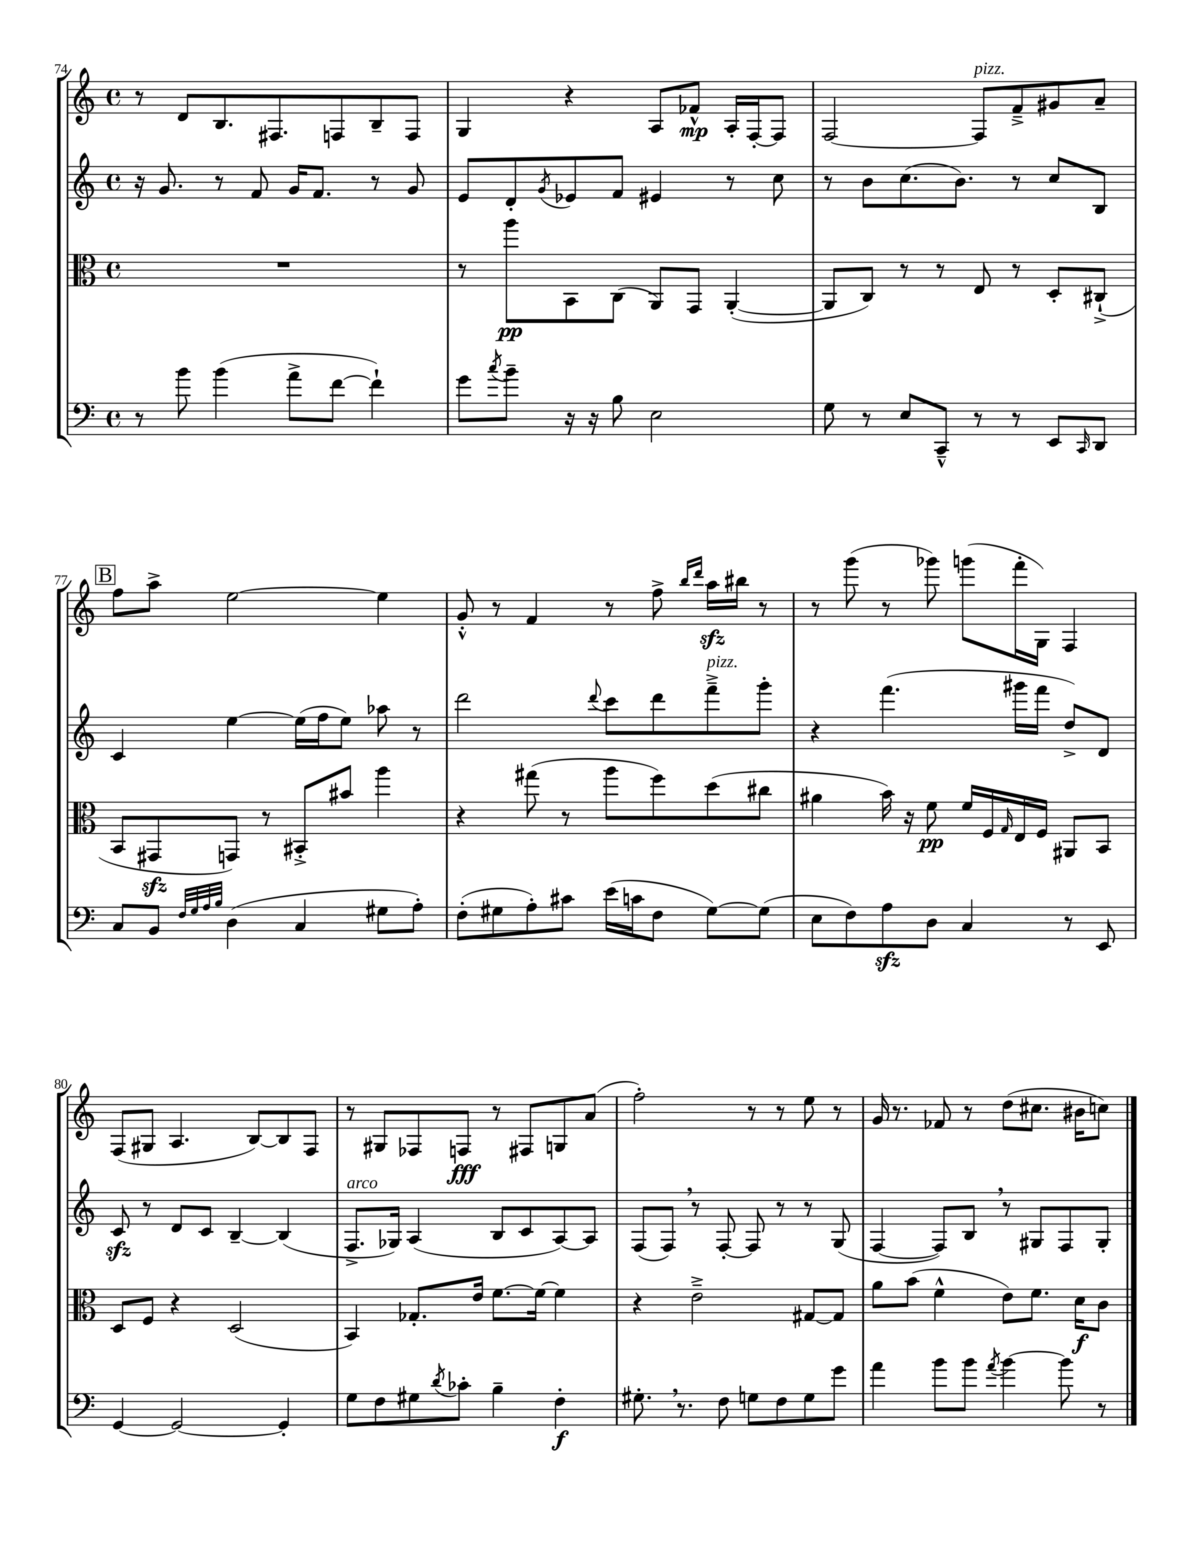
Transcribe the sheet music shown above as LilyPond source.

<<
\new StaffGroup <<
\new Staff = "s0" {
    \clef treble \key c \major \defaultTimeSignature \time 4/4
    r8 d'8 b8. fis8. f8 b8-- f8 |
    g4 r4 a8 fes'8-^\mp a16-. f16~-. f8 |
    f2~ f8^\markup { \italic "pizz." } f'8---> gis'8 a'8-- |
    \mark \markup { \box "B" } f''8 a''8-> e''2~ e''4 |
    g'8-.-^ r8 f'4 r8 f''8-> \grace { b''16 d'''16 } a''16\sfz bis''16 r8 |
    r8 g'''8( r8 ges'''8) g'''8( f'''16-. g16) f4 |
    f8( gis8 a4. b8~) b8 f8 |
    r8 gis8 fes8 f8\fff r8 fis8 g8 a'8( |
    f''2-.) r8 r8 e''8 r8 |
    g'16 r8. fes'8 r8 d''8( cis''8. bis'16 c''8) \bar "|." |
}
\new Staff = "s1" {
    \clef treble \key c \major \defaultTimeSignature \time 4/4
    r16 g'8. r8 f'8 g'16 f'8. r8 g'8 |
    e'8 d'8-. \acciaccatura { g'8 } ees'8 f'8 eis'4 r8 c''8 |
    r8 b'8 c''8.( b'8.) r8 c''8 b8 |
    \mark \markup { \box "B" } c'4 e''4~ e''16( f''16 e''8) aes''8 r8 |
    d'''2 \appoggiatura { d'''8 } c'''8 d'''8 f'''8--->^\markup { \italic "pizz." } g'''8-. |
    r4 f'''4.( gis'''16 f'''16 d''8->) d'8 |
    c'8\sfz r8 d'8 c'8 b4~-- b4( |
    f8.->^\markup { \italic "arco" } ges16) a4( b8 c'8 a8~) a8 |
    f8( f8) \breathe r8 f8~-. f8 r8 r8 g8( |
    f4~ f8) b8 \breathe r8 gis8 f8 gis8-. \bar "|." |
}
\new Staff = "s2" {
    \clef alto \key c \major \defaultTimeSignature \time 4/4
    R1 |
    r8 a''8\pp b,8 c8( a,8) g,8 a,4~-.( |
    a,8 c8) r8 r8 e8 r8 d8-. cis8-!->( |
    \mark \markup { \box "B" } b,8 gis,8\sfz g,8) r8 bis,8-.-> bis'8 a''4 |
    r4 gis''8( r8 a''8 f''8) d''8( cis''8 |
    ais'4 b'16) r16 f'8\pp f'16 f16 \grace { g16 } e16 f16 ais,8 b,8 |
    d8 f8 r4 d2( |
    b,4) ges8.-. e'16 f'8.~ f'16~ f'4 |
    r4 e'2---> gis8~ gis8 |
    a'8 b'8( f'4-^ e'8) f'8. d'16\f c'8 \bar "|." |
}
\new Staff = "s3" {
    \clef bass \key c \major \defaultTimeSignature \time 4/4
    r8 b'8 b'4( a'8-> f'8~ f'4-!) |
    g'8 \acciaccatura { c''8 } b'8-- r16 r16 b8 e2 |
    g8 r8 e8 c,8---^ r8 r8 e,8 \grace { c,16 } d,8 |
    \mark \markup { \box "B" } c8 b,8 \grace { f32 g32 a32 b32 } d4( c4 gis8 a8-.) |
    f8-.( gis8 a8-.) cis'8 e'16( c'16 f8 gis8~) gis8( |
    e8 f8) a8\sfz d8 c4 r8 e,8 |
    g,4~ g,2~ g,4-. |
    g8 f8 gis8 \acciaccatura { d'8 } ces'8-. b4-- f4-.\f |
    gis8.-. \breathe r8. f8 g8 f8 g8 g'8 |
    a'4 b'8 b'8 \acciaccatura { a'8 } b'4~ b'8 r8 \bar "|." |
}
>>
>>
\layout { \context { \Score currentBarNumber = #74 } }
